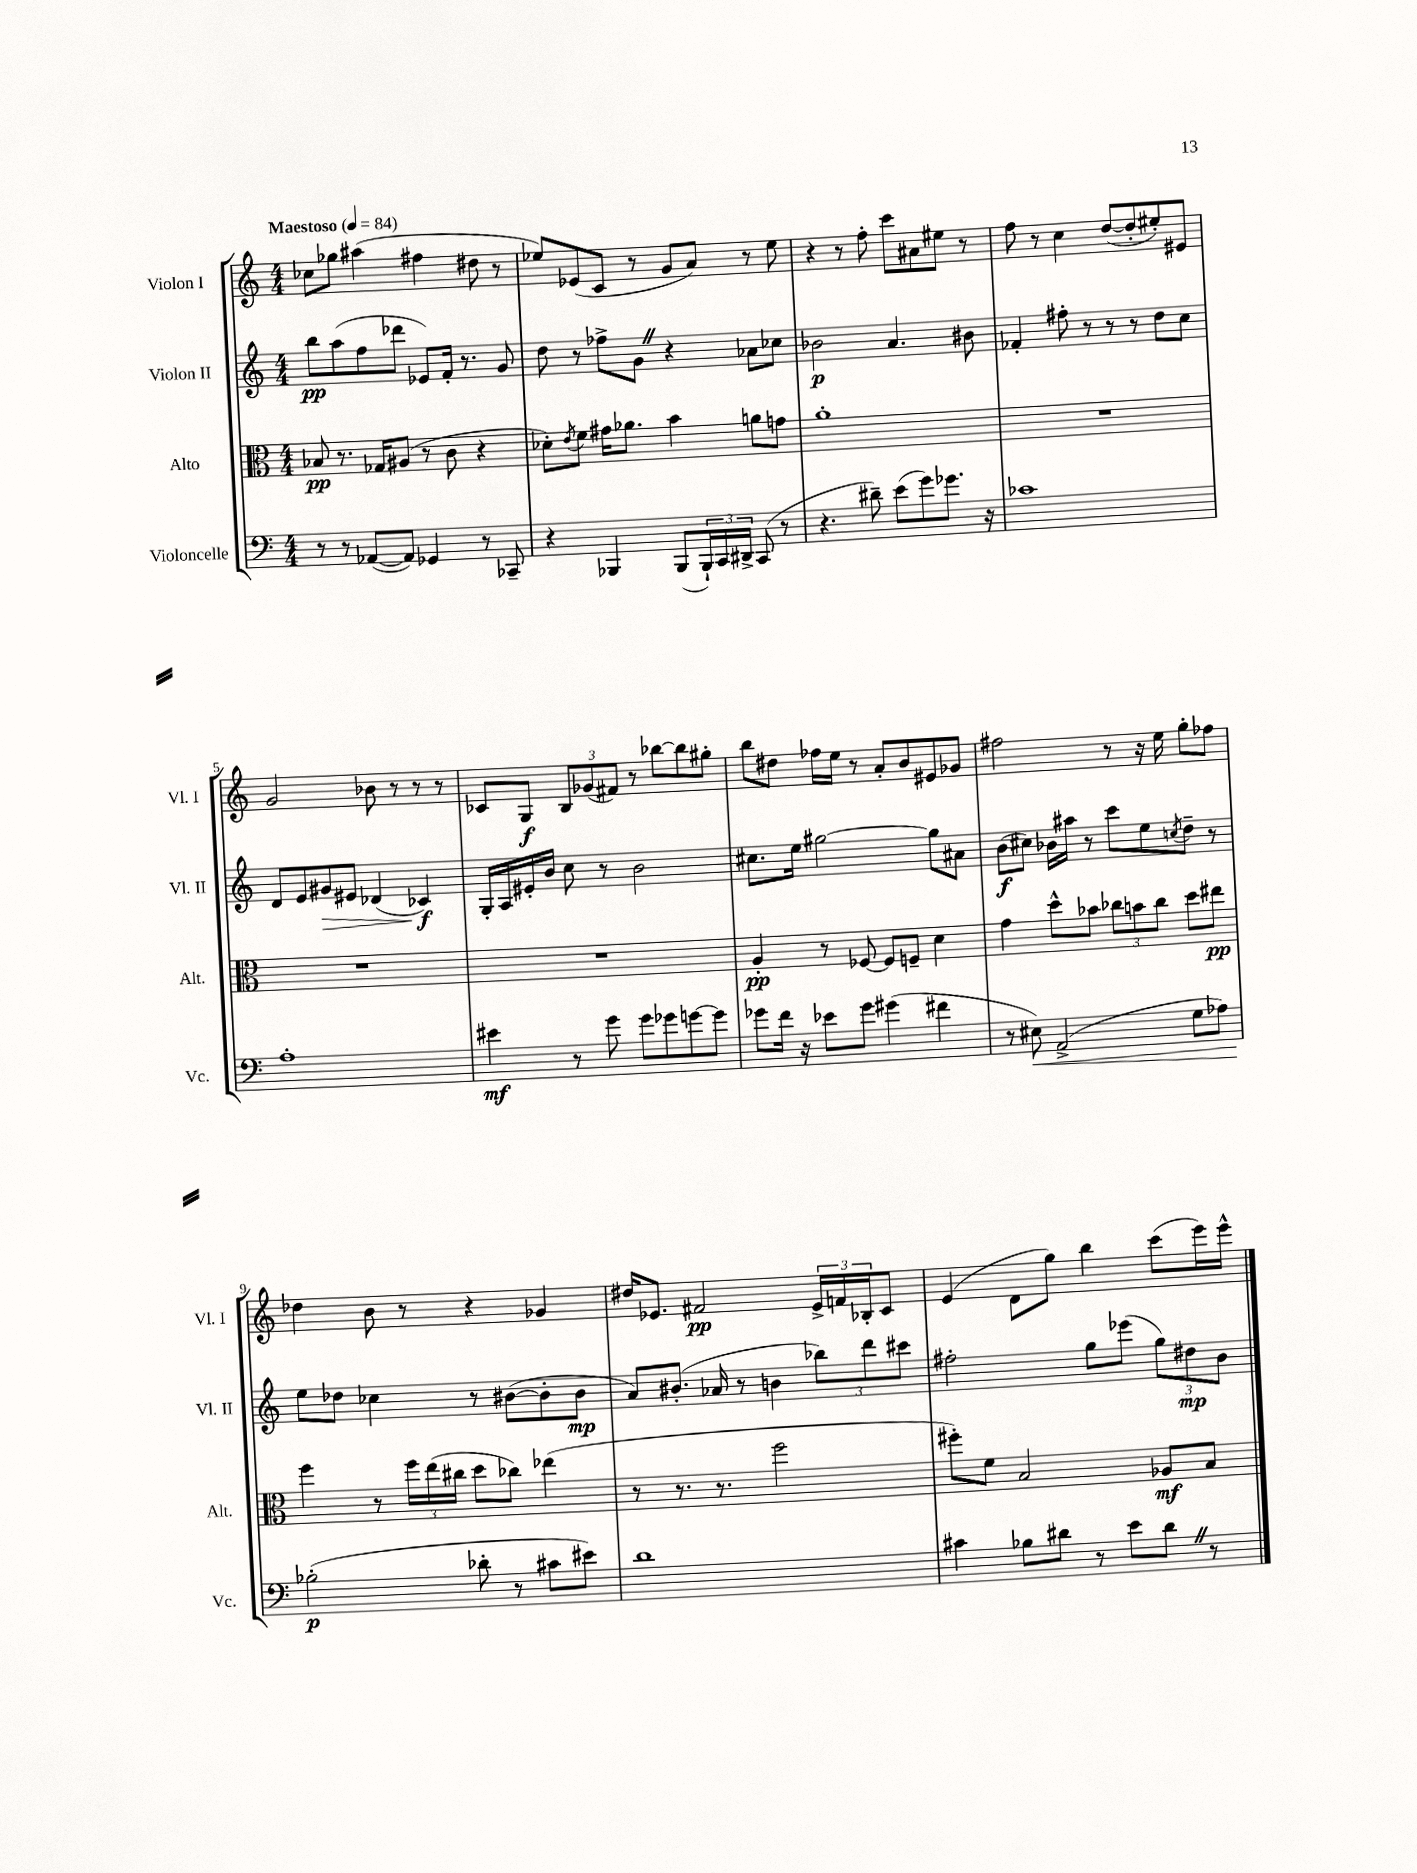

**kern	**kern	**kern	**kern
*staff4	*staff3	*staff2	*staff1
*clefF4	*clefC3	*clefG2	*clefG2
*k[]	*k[]	*k[]	*k[]
*M4/4	*M4/4	*M4/4	*M4/4
*MM84	*MM84	*MM84	*MM84
8r	8B-	8bb	8cc-
8r	8.r	(8aa	8gg-
([8AA-	.	8ff	(4aa#
.	16G-	.	.
8AA-])	(8A#	8ddd-	.
4GG-	8r	8e-)	4ff#
.	8c	16f'	.
.	.	8.r	.
8r	4r	.	8dd#
8CC-~	.	8g	8r
=	=	=	=
4r	8d-')	8dd	8ee-)
.	8qe	.	.
.	8f	8r	(8e-
4BBB-	16g#	8ff-^	8c
.	8.a-	.	.
.	.	8g	8r
(8BBB-	4b	4r	8g
24BBB-`)	.	.	8a)
24CC	.	.	.
24DD#^	.	.	.
(8CC	8a	8a-	8r
8r	8g	8cc-	8ee-
=	=	=	=
4.r	1a'	2b-	4r
.	.	.	8r
8d#~)	.	.	8ff'
(8e	.	4.a	8ccc
8g)	.	.	8a#
8.g-	.	.	8ee#
.	.	8b#	8r
16r	.	.	.
=	=	=	=
1c-	1r	4f-'	8ff
.	.	.	8r
.	.	8ff#'	4cc
.	.	8r	.
.	.	8r	([8dd
.	.	8r	8dd']
.	.	8dd	8ee#')
.	.	8cc	8e#
=	=	=	=
1A'	1r	8d	2g
.	.	8e	.
.	.	8g#	.
.	.	8e#	.
.	.	(4d-	8b-
.	.	.	8r
.	.	4c-)	8r
.	.	.	8r
=	=	=	=
4e#	1r	16G'	8c-
.	.	16A	.
.	.	16e#'	8G
.	.	16b	.
8r	.	8cc	12B
.	.	.	(12g-
8g	.	8r	.
.	.	.	12f#)
8g	.	2b	8r
8g-	.	.	[8bb-
[8g	.	.	8bb-]
8g]	.	.	8gg#'
=	=	=	=
8g-	4A'	8.cc#	8bb
16f	.	.	8dd#
16r	.	16ee	.
8e-	8r	[2gg#	16ff-
.	.	.	16ee
8g-	[8F-	.	8r
(4g#	8F-]	.	8a'
.	8F~	.	8b
4f#	4d	8gg#]	8e#
.	.	8a#	8g-
=	=	=	=
8r	4g	(8b	2ff#
8E#)	.	8cc#)	.
(2AA^	8dd^^	16b-	.
.	.	16aa#	.
.	8b-	8r	.
.	12cc-	8ccc	8r
.	12b	.	.
.	.	8ee	16r
.	12cc-	.	.
.	.	.	16ee
.	.	8qcc	.
8G	8dd	8dd~	8gg'
8A-)	8ee#	8r	8ff-
=	=	=	=
(2B-'	4ff	8ee	4dd-
.	.	8dd-	.
.	8r	4cc-	8b
.	24ff	.	8r
.	(24ee	.	.
.	24cc#	.	.
8d-'	8dd	8r	4r
8r	8cc-)	([8b#	.
8c#	(4ee-	8b#']	4g-
8e#)	.	8b#	.
=	=	=	=
1d	8r	8a)	16dd#
.	.	.	8.e-
.	8.r	(8.b#'	.
.	.	.	2f#
.	8.r	16a-	.
.	.	8r	.
.	2ff	4b	.
.	.	12bb-)	24e-^
.	.	.	24f
.	.	12ddd	24B-'
.	.	.	8c
.	.	12ccc#	.
=	=	=	=
4c#	8ff#')	2ff#'	(4e
.	8f	.	.
8B-	2B	.	8d
8d#	.	.	8gg)
8r	.	8gg	4bb
8e	.	(8eee-	.
8d#	8A-	12gg)	(8ccc
.	.	12dd#	.
8r	8B	.	16eee)
.	.	12b	.
.	.	.	16eee^^
==	==	==	==
*-	*-	*-	*-
